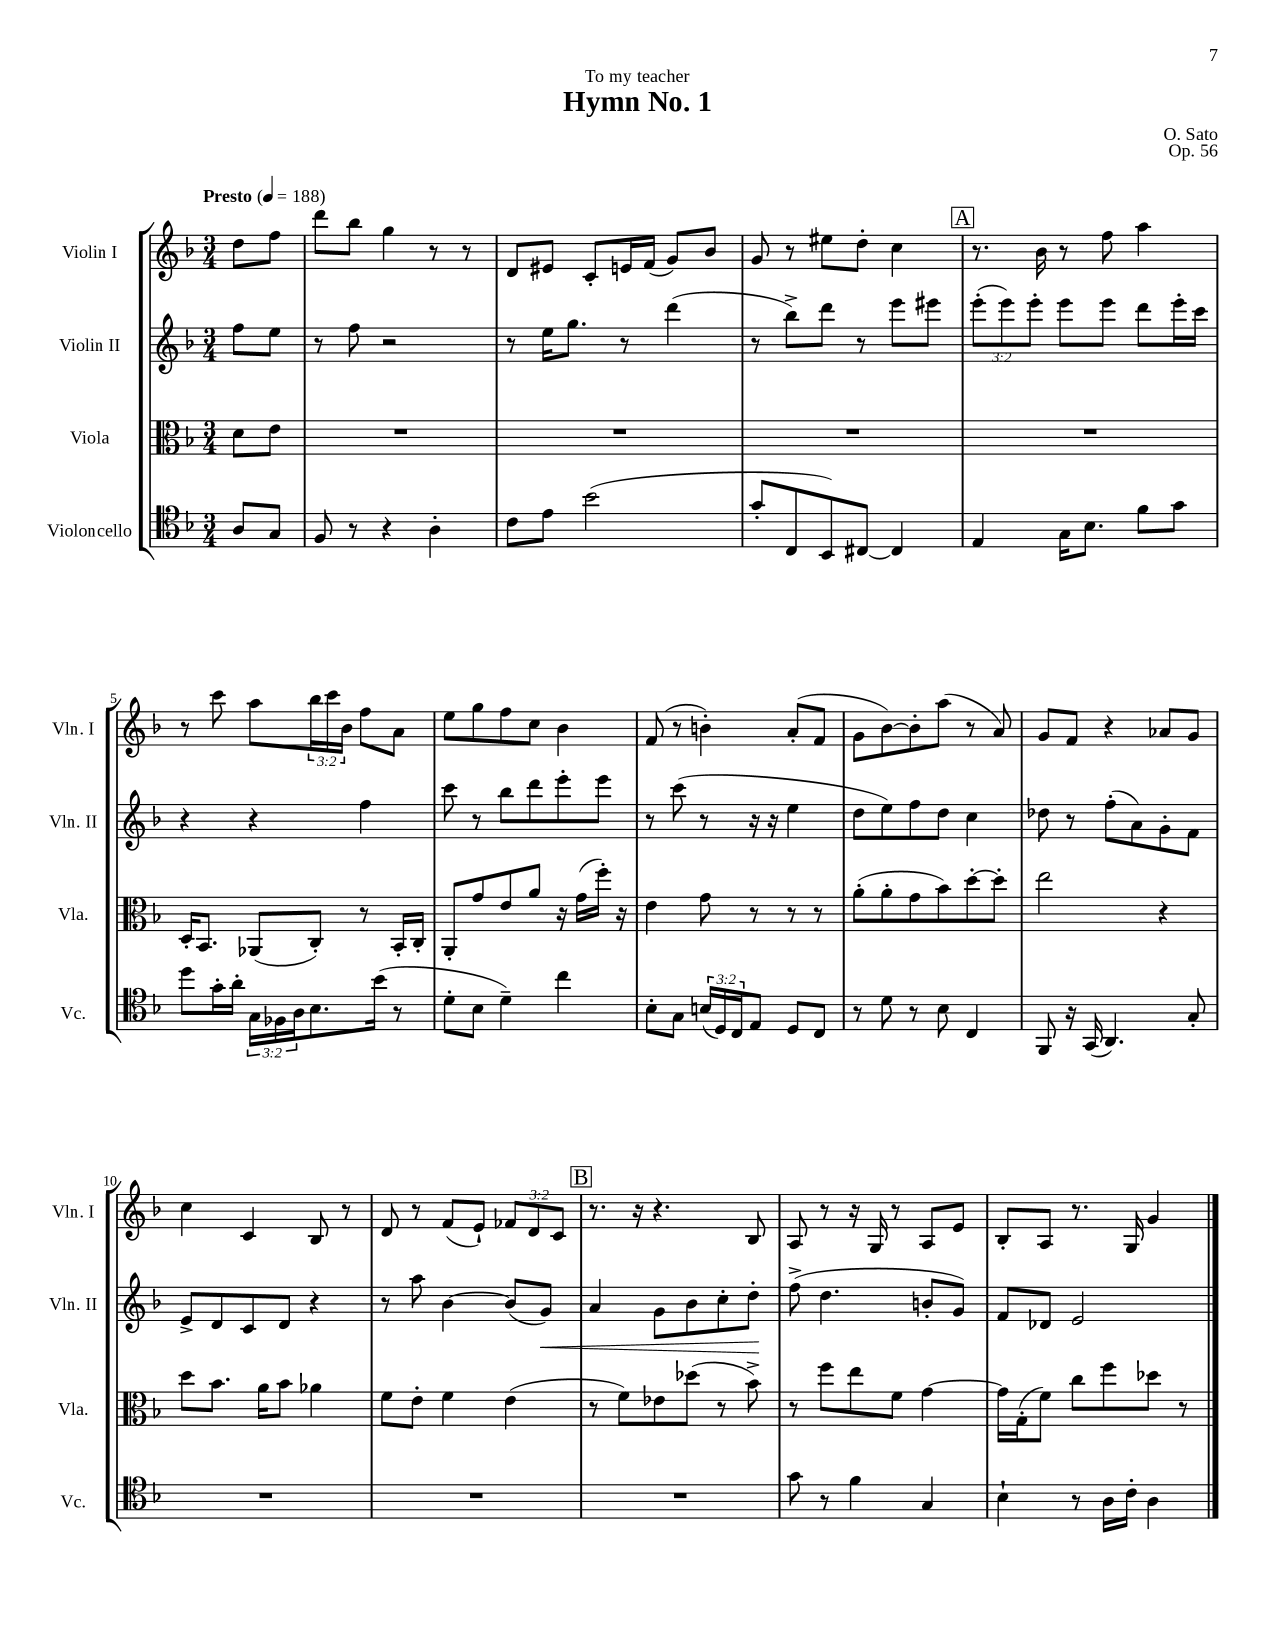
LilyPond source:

\header { title = "Hymn No. 1" composer = "O. Sato" dedication = "To my teacher" opus = "Op. 56" }
<<
\new StaffGroup <<
\new Staff = "s0" \with { instrumentName = "Violin I" shortInstrumentName = "Vln. I" } {
    \clef treble \key f \major \numericTimeSignature \time 3/4 \override Staff.TupletNumber.text = #tuplet-number::calc-fraction-text \partial 4 \tempo "Presto" 4 = 188
    d''8 f''8 |
    d'''8 bes''8 g''4 r8 r8 |
    d'8 eis'8 c'8-. e'16 f'16( g'8) bes'8 |
    g'8 r8 eis''8 d''8-. c''4 |
    \mark \markup { \box "A" } r8. bes'16 r8 f''8 a''4 |
    r8 c'''8 a''8 \tuplet 3/2 { bes''16 c'''16 bes'16 } f''8 a'8 |
    e''8 g''8 f''8 c''8 bes'4 |
    f'8( r8 b'4-.) a'8-.( f'8 |
    g'8 bes'8~) bes'8-. a''8( r8 a'8) |
    g'8 f'8 r4 aes'8 g'8 |
    c''4 c'4 bes8 r8 |
    d'8 r8 f'8( e'8-!) \tuplet 3/2 { fes'8 d'8 c'8 } |
    \mark \markup { \box "B" } r8. r16 r4. bes8 |
    a8 r8 r16 g16 r8 a8 e'8 |
    bes8-. a8 r8. g16 g'4 \bar "|." |
}
\new Staff = "s1" \with { instrumentName = "Violin II" shortInstrumentName = "Vln. II" } {
    \clef treble \key f \major \numericTimeSignature \time 3/4 \override Staff.TupletNumber.text = #tuplet-number::calc-fraction-text \partial 4
    f''8 e''8 |
    r8 f''8 r2 |
    r8 e''16 g''8. r8 d'''4( |
    r8 bes''8->) d'''8 r8 e'''8 eis'''8 |
    \mark \markup { \box "A" } \tuplet 3/2 { e'''8-.( e'''8) e'''8-. } e'''8 e'''8 d'''8 e'''16-. c'''16 |
    r4 r4 f''4 |
    c'''8 r8 bes''8 d'''8 e'''8-. e'''8 |
    r8 c'''8( r8 r16 r16 e''4 |
    d''8 e''8) f''8 d''8 c''4 |
    des''8 r8 f''8-.( a'8) g'8-. f'8 |
    e'8-> d'8 c'8 d'8 r4 |
    r8 a''8 bes'4~ bes'8( g'8\<) |
    \mark \markup { \box "B" } a'4 g'8 bes'8 c''8-. d''8-.\! |
    f''8->( d''4. b'8-. g'8) |
    f'8 des'8 e'2 \bar "|." |
}
\new Staff = "s2" \with { instrumentName = "Viola" shortInstrumentName = "Vla." } {
    \clef alto \key f \major \numericTimeSignature \time 3/4 \partial 4
    d'8 e'8 |
    R2. |
    R2. |
    R2. |
    \mark \markup { \box "A" } R2. |
    d16-. bes,8. aes,8( c8-.) r8 bes,16-. c16-. |
    a,8-. g'8 e'8 a'8 r16 g'16( f''16-.) r16 |
    e'4 g'8 r8 r8 r8 |
    a'8-.( a'8-. g'8 bes'8) d''8~-. d''8-. |
    e''2 r4 |
    d''8 bes'8. a'16 bes'8 aes'4 |
    f'8 e'8-. f'4 e'4( |
    \mark \markup { \box "B" } r8 f'8) ees'8 des''8( r8 bes'8->) |
    r8 f''8 e''8 f'8 g'4~ |
    g'16 g16-.( f'8) c''8 f''8 des''8 r8 \bar "|." |
}
\new Staff = "s3" \with { instrumentName = "Violoncello" shortInstrumentName = "Vc." } {
    \clef tenor \key f \major \numericTimeSignature \time 3/4 \override Staff.TupletNumber.text = #tuplet-number::calc-fraction-text \partial 4
    a8 g8 |
    f8 r8 r4 a4-. |
    c'8 e'8 bes'2( |
    g'8-. c8 bes,8) cis8~ cis4 |
    \mark \markup { \box "A" } e4 g16 bes8. f'8 g'8 |
    d''8 g'16-. a'16-. \tuplet 3/2 { g16 fes16 a16 } bes8. bes'16( r8 |
    d'8-. bes8 d'4--) c''4 |
    bes8-. g8 \tuplet 3/2 { b16( d16) c16 } e8 d8 c8 |
    r8 d'8 r8 bes8 c4 |
    f,8 r16 g,16( a,4.) g8-. |
    R2. |
    R2. |
    \mark \markup { \box "B" } R2. |
    g'8 r8 f'4 g4 |
    bes4-! r8 a16 c'16-. a4 \bar "|." |
}
>>
>>
